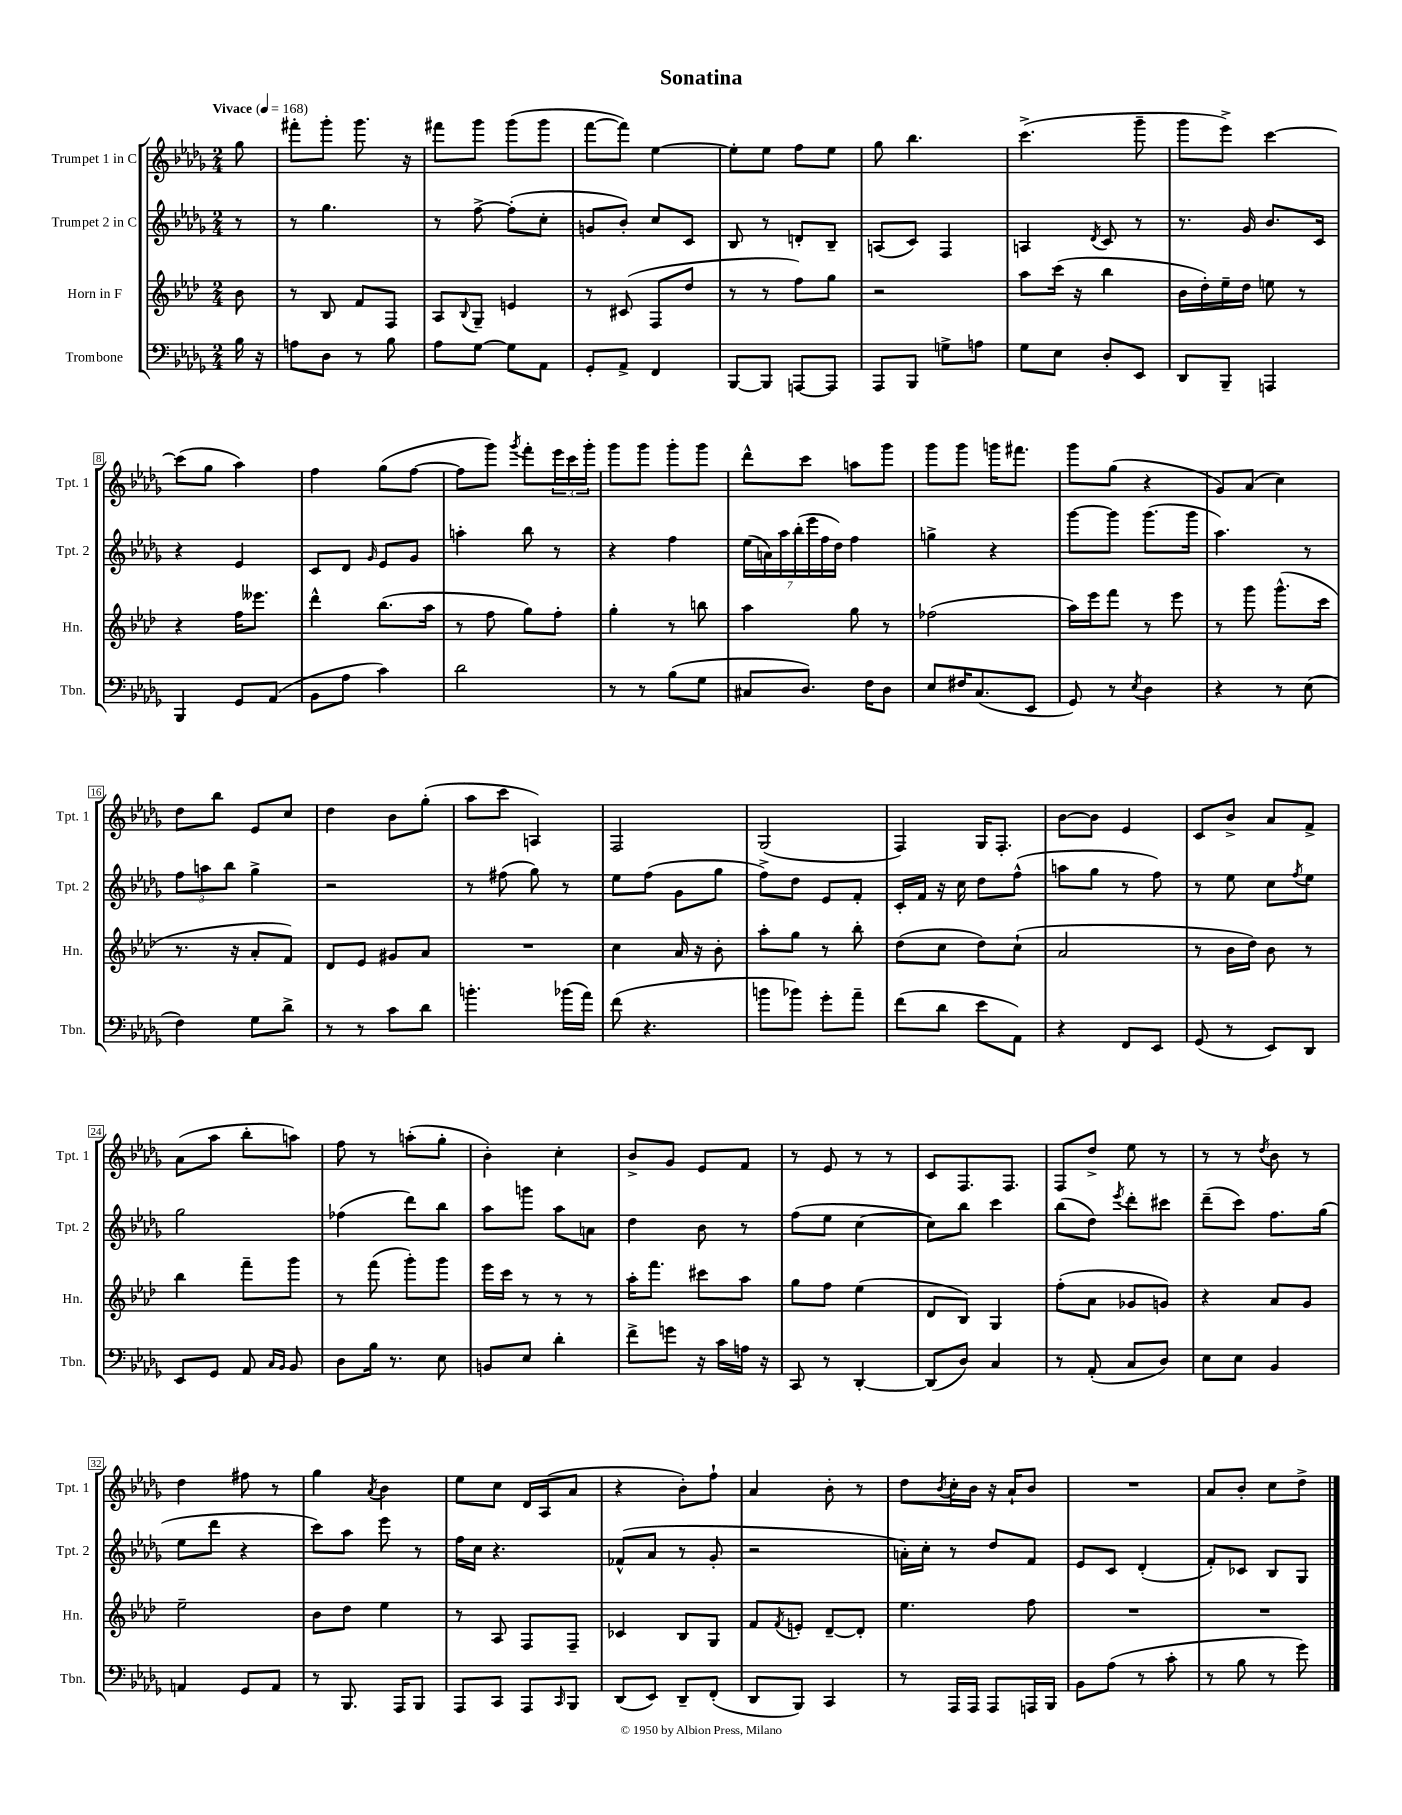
\header { title = "Sonatina" }
<<
\new StaffGroup <<
\new Staff = "s0" \with { instrumentName = "Trumpet 1 in C" shortInstrumentName = "Tpt. 1" } {
    \clef treble \key des \major \numericTimeSignature \time 2/4 \partial 8 \tempo "Vivace" 4 = 168
    ges''8 |
    fis'''8-. ges'''8-. ges'''8. r16 |
    fis'''8 ges'''8 ges'''8( ges'''8 |
    f'''8~ f'''8) ees''4~ |
    ees''8-. ees''8 f''8 ees''8 |
    ges''8 bes''4. |
    c'''4.->( ges'''8-- |
    ges'''8 ees'''8->) c'''4~ |
    c'''8( ges''8 aes''4) |
    f''4 ges''8( f''8~ |
    f''8 ges'''8) \acciaccatura { ges'''8 } f'''8-. \tuplet 3/2 { ees'''16 c'''16 ges'''16-. } |
    ges'''8 ges'''8 ges'''8-. ges'''8 |
    des'''8-^ c'''8 a''8 ges'''8 |
    ges'''8 ges'''8 g'''16 fis'''8. |
    ges'''8 ges''8( r4 |
    ges'8) aes'8( c''4) |
    des''8 bes''8 ees'8 c''8 |
    des''4 bes'8 ges''8-.( |
    aes''8 c'''8 a4) |
    f2 |
    ges2( |
    f4) ges16 f8.-. |
    bes'8~ bes'8 ees'4 |
    c'8 bes'8-> aes'8 f'8-> |
    aes'8( aes''8 bes''8-. a''8) |
    f''8 r8 a''8-.( ges''8-. |
    bes'4-.) c''4-. |
    bes'8-> ges'8 ees'8 f'8 |
    r8 ees'8 r8 r8 |
    c'8 f8. f8. |
    f8 des''8-> ees''8 r8 |
    r8 r8 \acciaccatura { des''8 } bes'8 r8 |
    des''4 fis''8 r8 |
    ges''4 \acciaccatura { aes'8 } bes'4 |
    ees''8 c''8 des'16 aes16( aes'8 |
    r4 bes'8-.) f''8-! |
    aes'4 bes'8-. r8 |
    des''8 \acciaccatura { bes'8 } c''16-. bes'16 r16 aes'16-! bes'8 |
    R2 |
    aes'8 bes'8-. c''8 des''8-> \bar "|." |
}
\new Staff = "s1" \with { instrumentName = "Trumpet 2 in C" shortInstrumentName = "Tpt. 2" } {
    \clef treble \key des \major \numericTimeSignature \time 2/4 \partial 8
    r8 |
    r8 ges''4. |
    r8 f''8~-> f''8-.( c''8-. |
    g'8 bes'8-.) c''8 c'8 |
    bes8 r8 d'8-. bes8-- |
    a8( c'8) f4 |
    a4 \acciaccatura { des'8 } c'8 r8 |
    r8. ges'16 bes'8. c'16 |
    r4 ees'4 |
    c'8 des'8 \grace { ges'16 } ees'8 ges'8 |
    a''4-. bes''8 r8 |
    r4 f''4 |
    \tuplet 7/4 { ees''16( a'16) aes''16 bes''16-.( ees'''16 f''16 des''16) } f''4 |
    g''4-> r4 |
    ges'''8~ ges'''8 ges'''8.( ges'''16 |
    aes''4.) r8 |
    \tuplet 3/2 { f''8 a''8 bes''8 } ges''4-> |
    r2 |
    r8 fis''8( ges''8) r8 |
    ees''8 f''8( ges'8 ges''8 |
    f''8->) des''8 ees'8 f'8-. |
    c'16-. f'16 r16 c''16 des''8 f''8-^( |
    a''8 ges''8 r8 f''8) |
    r8 ees''8 c''8 \acciaccatura { f''8 } ees''8 |
    ges''2 |
    fes''4( des'''8) bes''8 |
    aes''8 g'''8 aes''8 a'8 |
    des''4 bes'8 r8 |
    f''8( ees''8 c''4~ |
    c''8) bes''8 c'''4 |
    bes''8( des''8) \acciaccatura { ees'''8 } des'''8-. cis'''8 |
    des'''8--( c'''8) f''8. ges''16( |
    ees''8 des'''8 r4 |
    c'''8) aes''8 ees'''8 r8 |
    f''16 c''16 r4. |
    fes'8-^( aes'8 r8 ges'8-. |
    r2 |
    a'16-.) c''16-. r8 des''8 f'8 |
    ees'8 c'8 des'4-.( |
    f'8-.) ces'8 bes8 ges8 \bar "|." |
}
\new Staff = "s2" \with { instrumentName = "Horn in F" shortInstrumentName = "Hn." } {
    \clef treble \key aes \major \numericTimeSignature \time 2/4 \partial 8
    bes'8 |
    r8 bes8 f'8 f8 |
    aes8 \appoggiatura { bes8 } g8-- e'4 |
    r8 cis'8( f8 des''8 |
    r8 r8 f''8) g''8 |
    r2 |
    aes''8 c'''16( r16 bes''4 |
    bes'16 des''16-.) ees''16-- des''16 e''8 r8 |
    r4 f''16 eeses'''8. |
    des'''4-^ bes''8.( aes''16 |
    r8 f''8 g''8) f''8-. |
    g''4-. r8 b''8 |
    aes''4 g''8 r8 |
    fes''2( |
    aes''16) ees'''16 f'''8 r8 ees'''8 |
    r8 g'''8 g'''8.-^( c'''16 |
    r8. r16 aes'8-. f'8) |
    des'8 ees'8 gis'8 aes'8 |
    R2 |
    c''4 aes'16 r16 bes'8-. |
    aes''8-. g''8 r8 bes''8-. |
    des''8( c''8 des''8) c''8-!( |
    aes'2 |
    r8 bes'16 des''16) bes'8 r8 |
    bes''4 f'''8-- g'''8 |
    r8 f'''8( g'''8-.) g'''8 |
    ees'''16 c'''16 r8 r8 r8 |
    aes''16-. f'''8. cis'''8 aes''8 |
    g''8 f''8 ees''4( |
    des'8 bes8) g4 |
    f''8-.( aes'8 ges'8 g'8) |
    r4 aes'8 g'8 |
    ees''2-- |
    bes'8 des''8 ees''4 |
    r8 aes8 f8 f8-- |
    ces'4 bes8 g8 |
    f'8 \acciaccatura { f'8 } e'8-. des'8~-- des'8-. |
    ees''4. f''8 |
    R2 |
    R2 \bar "|." |
}
\new Staff = "s3" \with { instrumentName = "Trombone" shortInstrumentName = "Tbn." } {
    \clef bass \key des \major \numericTimeSignature \time 2/4 \partial 8
    bes16 r16 |
    a8 des8 r8 bes8 |
    aes8 ges8~ ges8 aes,8 |
    ges,8-. aes,8-> f,4 |
    bes,,8~ bes,,8 a,,8~ a,,8 |
    aes,,8 bes,,8 g8-> a8 |
    ges8 ees8 des8-. ees,8 |
    des,8 bes,,8-- a,,4 |
    bes,,4 ges,8 aes,8( |
    bes,8 aes8 c'4) |
    des'2 |
    r8 r8 bes8( ges8 |
    cis8 des8.) f16 des8 |
    ees8 fis16 c8.( ees,8 |
    ges,8) r8 \acciaccatura { ees8 } des4 |
    r4 r8 ees8( |
    f4) ges8 des'8-> |
    r8 r8 c'8 des'8 |
    b'4.-. bes'16( aes'16) |
    f'8( r4. |
    b'8 bes'8) ges'8-. aes'8-- |
    f'8( des'8 ees'8 aes,8) |
    r4 f,8 ees,8 |
    ges,8( r8 ees,8) des,8 |
    ees,8 ges,8 aes,8 \grace { c16 bes,16 } bes,8 |
    des8 bes16 r8. ees8 |
    b,8 ees8 des'4-. |
    f'8-> g'8 r16 c'16 a16 r16 |
    c,8 r8 des,4~-. |
    des,8( des8) c4 |
    r8 aes,8-.( c8 des8) |
    ees8 ees8 bes,4 |
    a,4 ges,8 a,8 |
    r8 bes,,8. aes,,16 bes,,8 |
    aes,,8 c,8 aes,,8 \grace { c,16 } bes,,8 |
    des,8( ees,8) des,8-- f,8-.( |
    des,8 bes,,8) c,4 |
    r8 aes,,16 aes,,16 aes,,8 a,,16 bes,,16 |
    bes,8 aes8( r8 c'8-. |
    r8 bes8 r8 ges'8) \bar "|." |
}
>>
>>
\layout { \context { \Score \override BarNumber.stencil = #(make-stencil-boxer 0.1 0.3 ly:text-interface::print) } }
